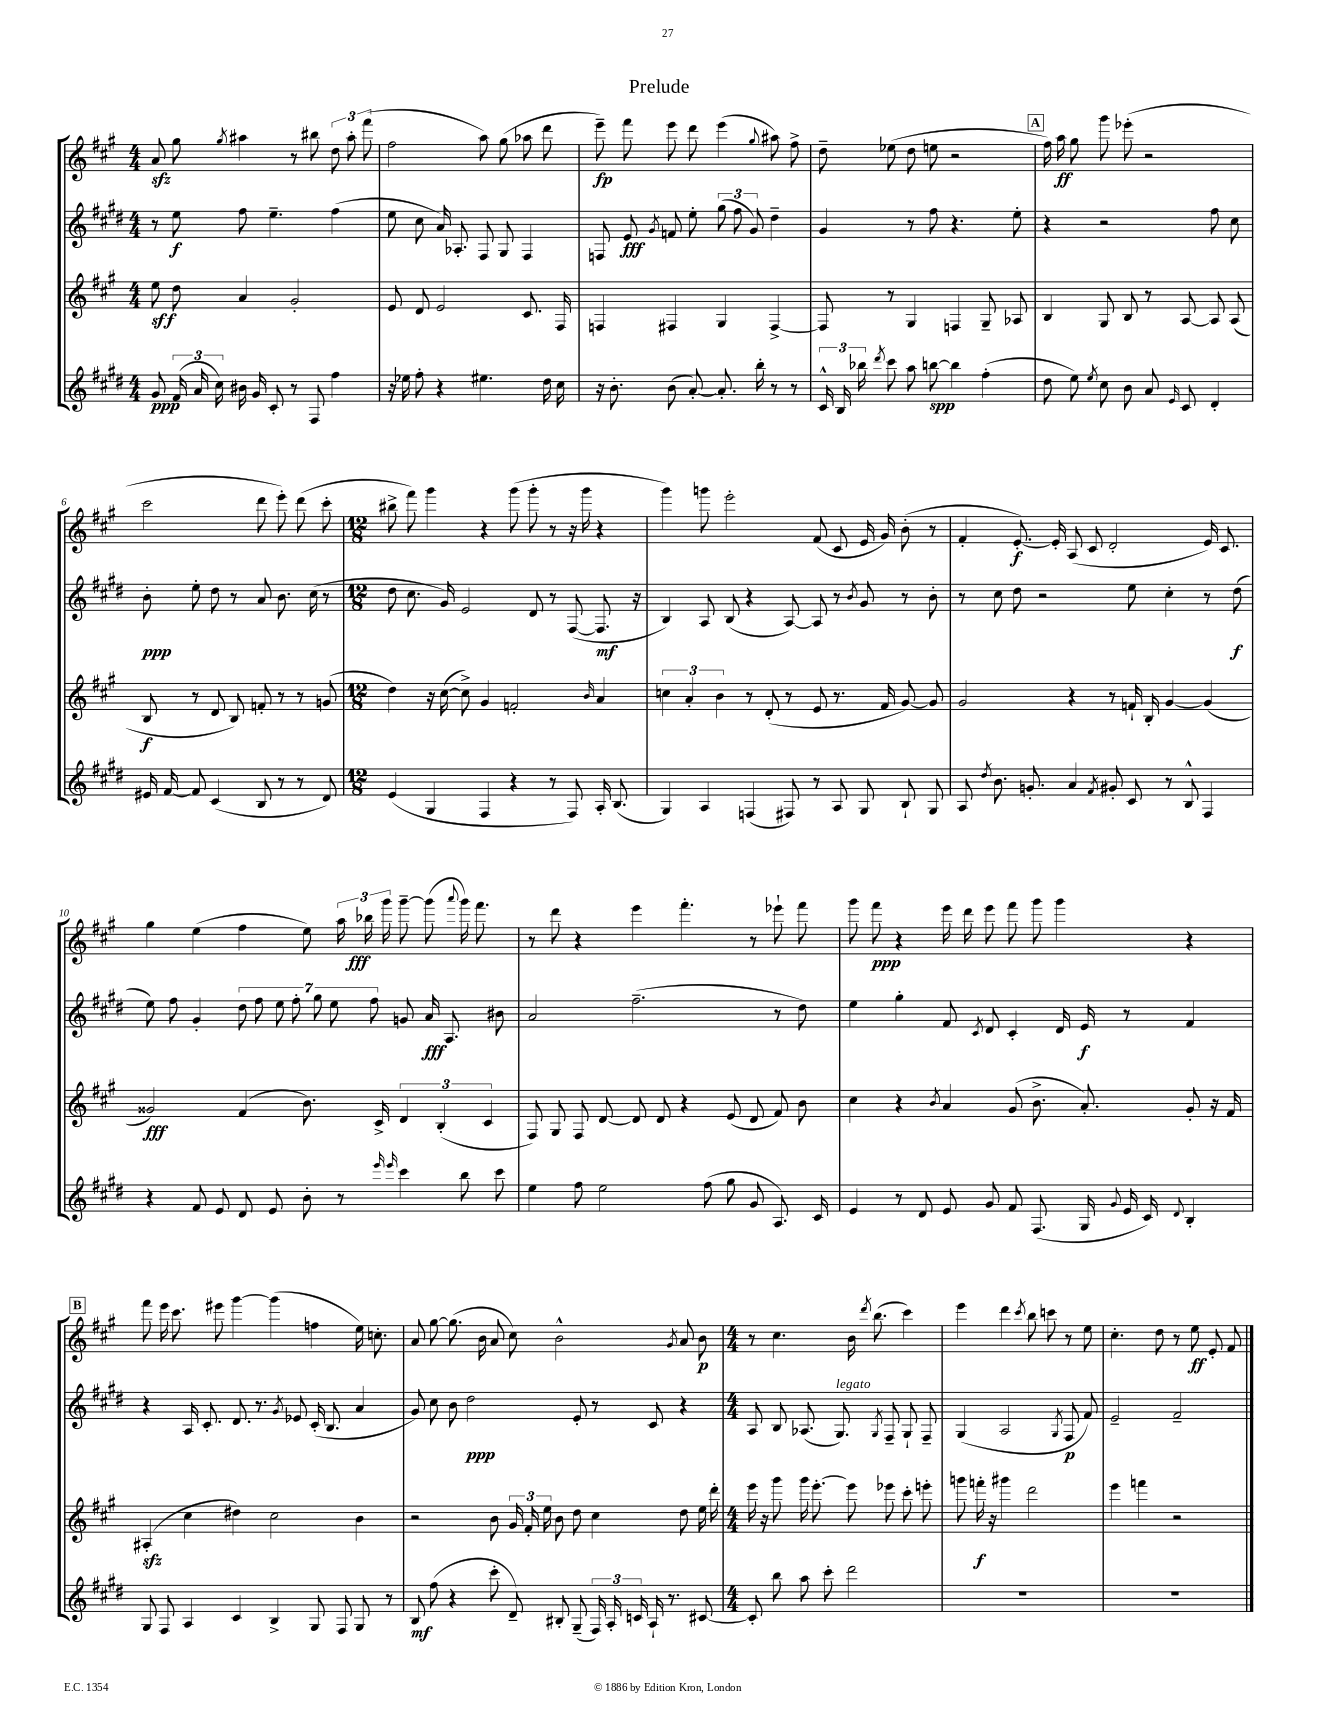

**kern	**kern	**kern	**kern
*staff4	*staff3	*staff2	*staff1
*clefG2	*clefG2	*clefG2	*clefG2
*k[f#c#g#d#]	*k[f#c#g#]	*k[f#c#g#d#]	*k[f#c#g#]
*M4/4	*M4/4	*M4/4	*M4/4
8g#/	8ee\	8r	8a/
(24f#/	8dd\	8ee\	8gg#\
24a/	.	.	.
24cc#\)	.	.	.
.	.	.	8qgg#/
16b#\	4a/	8ff#\	4aa#\
16g#/	.	.	.
8c#'/	.	4.ee~\	.
8r	2g#'/	.	8r
8F#/	.	.	8bb#\
4ff#\	.	(4ff#\	12dd\
.	.	.	12aa#'\
.	.	.	(12fff#\
=	=	=	=
16r	8e/	8ee\	2ff#\
16ee-\	.	.	.
8ff#'\	8d/	8cc#\	.
4r	2e/	16a/)	.
.	.	8.A-'/	.
4.ee#\	.	8F#/	8aa\)
.	.	8G#/	(8gg#\
.	8.c#/	4F#/	8aa-\
16dd#\	.	.	8ddd\
16cc#\	16F#/	.	.
=	=	=	=
16r	4F/	8F/	8eee~\)
8.b'\	.	.	.
.	.	8e/	8fff#\
.	.	8qg#/	.
(8b\	4F#/	8f/	8eee\
[8a'/)	.	8ee'\	8ddd\
8.a'/]	4G#/	(12gg#\	(4eee\
.	.	12ff#\	.
.	.	12g#/)	.
16bb'\	.	.	.
.	.	.	8qqgg#/
8r	[4F#^/	4dd#~\	8aa#\)
8r	.	.	8ff#^\
=	=	=	=
24c#^^/	8F#/]	4g#/	8dd~\
24B/	.	.	.
24bb-\	.	.	.
8qddd#/	.	.	.
8ccc#\	8r	.	(8ee-\
8aa\	4G#/	8r	8dd\
[8bb\	.	8ff#\	8ee\
4bb\]	4F/	4.r	2r
(4ff#'\	8G#~/	.	.
.	8A-/	8ee'\	.
=	=	=	=
8dd#\	4B/	4r	16ff#\)
.	.	.	16aa\
8ee\)	.	.	8gg#\
8qee/	.	.	.
8cc#\	8G#/	2r	8ggg#\
8b\	8B/	.	(8eee-'\
8a/	8r	.	2r
16qqe/	.	.	.
8c#/	[8A/	.	.
4d#'/	8A/]	8ff#\	.
.	(8A/	8cc#\	.
=	=	=	=
16e#/	8B/	8b'\	2ccc#\
[16f#/	.	.	.
8f#/]	8r	8ee'\	.
(4c#/	8d/	8dd#\	.
.	8B/)	8r	.
8B/	8f'/	8a/	8ddd\
8r	8r	8.b\	8eee'\)
8r	8r	.	(8ddd\
.	.	(16cc#\	.
8d#/)	(8g/	8r	8ccc#'\
=	=	=	=
*M12/8	*M12/8	*M12/8	*M12/8
(4e/	4dd\)	8dd#\	8bb#^\
.	.	8.cc#\	8fff#\)
4G#/	16r	.	4ggg#\
.	([16cc#\	16g#/)	.
.	8cc#^\])	2e/	.
4F#/	4g#/	.	4r
4r	2f'/	.	(8ggg#\
.	.	8d#/	8ggg#'\
8r	.	8r	8r
8F#/)	.	([8F#/	16r
.	.	.	16ggg#\
.	16qqb/	.	.
16A'/	4a/	8.F#/]	4r
(8.B/	.	.	.
.	.	16r	.
=	=	=	=
4G#/)	6cc\	4B/)	4ggg#\)
.	6a'/	.	.
4A/	.	8A/	8ggg\
.	6b\	.	.
.	.	(8B/	2eee'\
(4F/	8r	4r	.
.	(8d'/	.	.
8F#/)	8r	[8A/)	.
8r	8e/	8A/]	(8f#/
8A/	8.r	8r	8c#/
.	.	8qb/	.
8G#/	.	8g#/	16e/
.	16f#/	.	16g#/)
8B`/	[8g#/)	8r	(8b'\
8G#/	8g#/]	8b'\	8r
=	=	=	=
8A/	2g#/	8r	4f#'/
8qdd#/	.	.	.
8.b\	.	8cc#\	.
.	.	8dd#\	[8.e'/)
8.g'/	.	.	.
.	.	2r	.
.	.	.	16e'/]
4a/	4r	.	(8A/
.	.	.	8c#/
8qf#/	.	.	.
8g#'/	8r	.	2d'/
8c#/	16f`/	8ee\	.
.	16B'/	.	.
8r	[4g#/	4cc#'\	.
8B^^/	.	.	.
4F#/	(4g#/]	8r	16e/)
.	.	.	8.c#/
.	.	(8dd#\	.
=	=	=	=
4r	2g##/)	8ee\)	4gg#\
.	.	8ff#\	.
8f#/	.	4g#'/	(4ee\
8e/	.	.	.
8d#/	(4f#/	14dd#\	4ff#\
.	.	14ff#\	.
8e/	.	.	.
.	.	14ee\	.
.	.	14ff#'\	.
8b'\	8.b\)	.	8ee\)
.	.	14gg#\	.
.	.	14ee\	.
8r	.	.	24aa\
.	.	.	24bb-\
.	.	14ff#\	.
.	16c#^/	.	.
.	.	.	24ggg#\
16qqeee/	.	.	.
16qqeee/	.	.	.
4ccc#\	6d/	8g/	[8ggg#~\
.	.	16a/	(8ggg#\]
.	(6B'/	.	.
.	.	8.A/	.
.	.	.	8qqaaa/
8bb\	.	.	16ggg#\)
.	.	.	8.fff#\
.	6c#/	.	.
8ccc#\	.	8b#\	.
=	=	=	=
4ee\	8F#/)	2a/	8r
.	8G#/	.	8ddd\
8ff#\	8F#/	.	4r
2ee\	[8d/	.	.
.	8d/]	(2.ff#~\	4eee\
.	8d/	.	.
.	4r	.	4.fff#'\
(8ff#\	.	.	.
8gg#\	(8e/	.	.
8g#/	8d/	.	8r
8.A/)	8f#/)	8r	8eee-`\
.	8b\	8dd#\)	8fff#\
16c#/	.	.	.
=	=	=	=
4e/	4cc#\	4ee\	8ggg#\
.	.	.	8fff#\
8r	4r	4gg#'\	4r
8d#/	.	.	.
.	8qb/	.	.
8e/	4a/	8f#/	16eee\
.	.	.	16ddd\
.	.	8qc#/	.
8g#/	.	8d#/	8eee\
8f#/	(8g#/	4c#'/	8fff#\
(8.F#/	8.b^\	.	8ggg#\
.	.	16d#/	4ggg#\
16G#/	8.a'/)	16e/	.
8qqg#/	.	.	.
16e/	.	8r	.
16c#/)	.	.	.
8qqd#/	.	.	.
4B'/	8g#'/	4f#/	4r
.	16r	.	.
.	16f#/	.	.
=	=	=	=
8G#/	(4A#'/	4r	8fff#\
8F#/	.	.	16eee\
.	.	.	8.ccc#\
4A/	4cc#\	16A/	.
.	.	8.c#'/	.
.	.	.	8eee#\
4c#/	4dd#\)	8.d#/	[4ggg#\
.	.	8.r	.
4B^/	2cc#\	.	(4ggg#\]
.	.	8qg#/	.
.	.	8e-/	.
8G#/	.	(16c#'/	4ff\
.	.	8.B/	.
8F#/	.	.	.
8G#/	4b\	4a/	16ee\)
.	.	.	8.cc'\
8r	.	.	.
=	=	=	=
8B/	2r	8g#/)	8a/
(8ff#\	.	8cc#\	[8gg#\
4r	.	8b\	(8.gg#\]
.	.	2dd#\	.
.	.	.	16b\
8ccc#'\	8b\	.	8a/
8d#~/)	24g#/	.	8cc#\)
.	24f#'/	.	.
.	24ee\	.	.
8B#'/	8b\	.	2b^^\
(8G#~/	8dd\	8e'/	.
24F#/)	4cc#\	8r	.
24A'/	.	.	.
24c/	.	.	.
16A`/	.	8c#/	.
8.r	.	.	.
.	.	.	8qg#/
.	8dd\	4r	8a/
[8c#/	16ee\	.	8b\
.	16ddd'\	.	.
=	=	=	=
*M4/4	*M4/4	*M4/4	*M4/4
8c#'/]	16eee\	8A/	8r
.	16r	.	.
8bb\	8ggg#\	8B/	4.cc#\
8aa\	16ggg#\	(8.A-/	.
.	[8.eee'\	.	.
8ccc#'\	.	.	.
.	.	8.G#/)	.
2ddd#\	8eee\]	.	16b\
.	.	.	8qddd/
.	.	.	(8.bb\
.	.	8qG#/	.
.	8eee-\	8F#~/	.
.	8ccc#'\	8G#`/	4ccc#\)
.	8eee'\	8F#~/	.
=	=	=	=
1r	8ggg\	(4G#/	4eee\
.	16fff'\	.	.
.	16r	.	.
.	4ggg#\	2A/	4ddd\
.	.	.	8qccc#/
.	2ddd\	.	8bb\
.	.	.	8ccc\
.	.	8qG#/	.
.	.	8F#/	8r
.	.	8f#/)	8ee\
=	=	=	=
1r	4eee\	2e~/	4.cc#'\
.	4fff\	.	.
.	.	.	8dd\
.	2r	2f#~/	8r
.	.	.	8ee\
.	.	.	8e'/
.	.	.	8f#/
==	==	==	==
*-	*-	*-	*-
